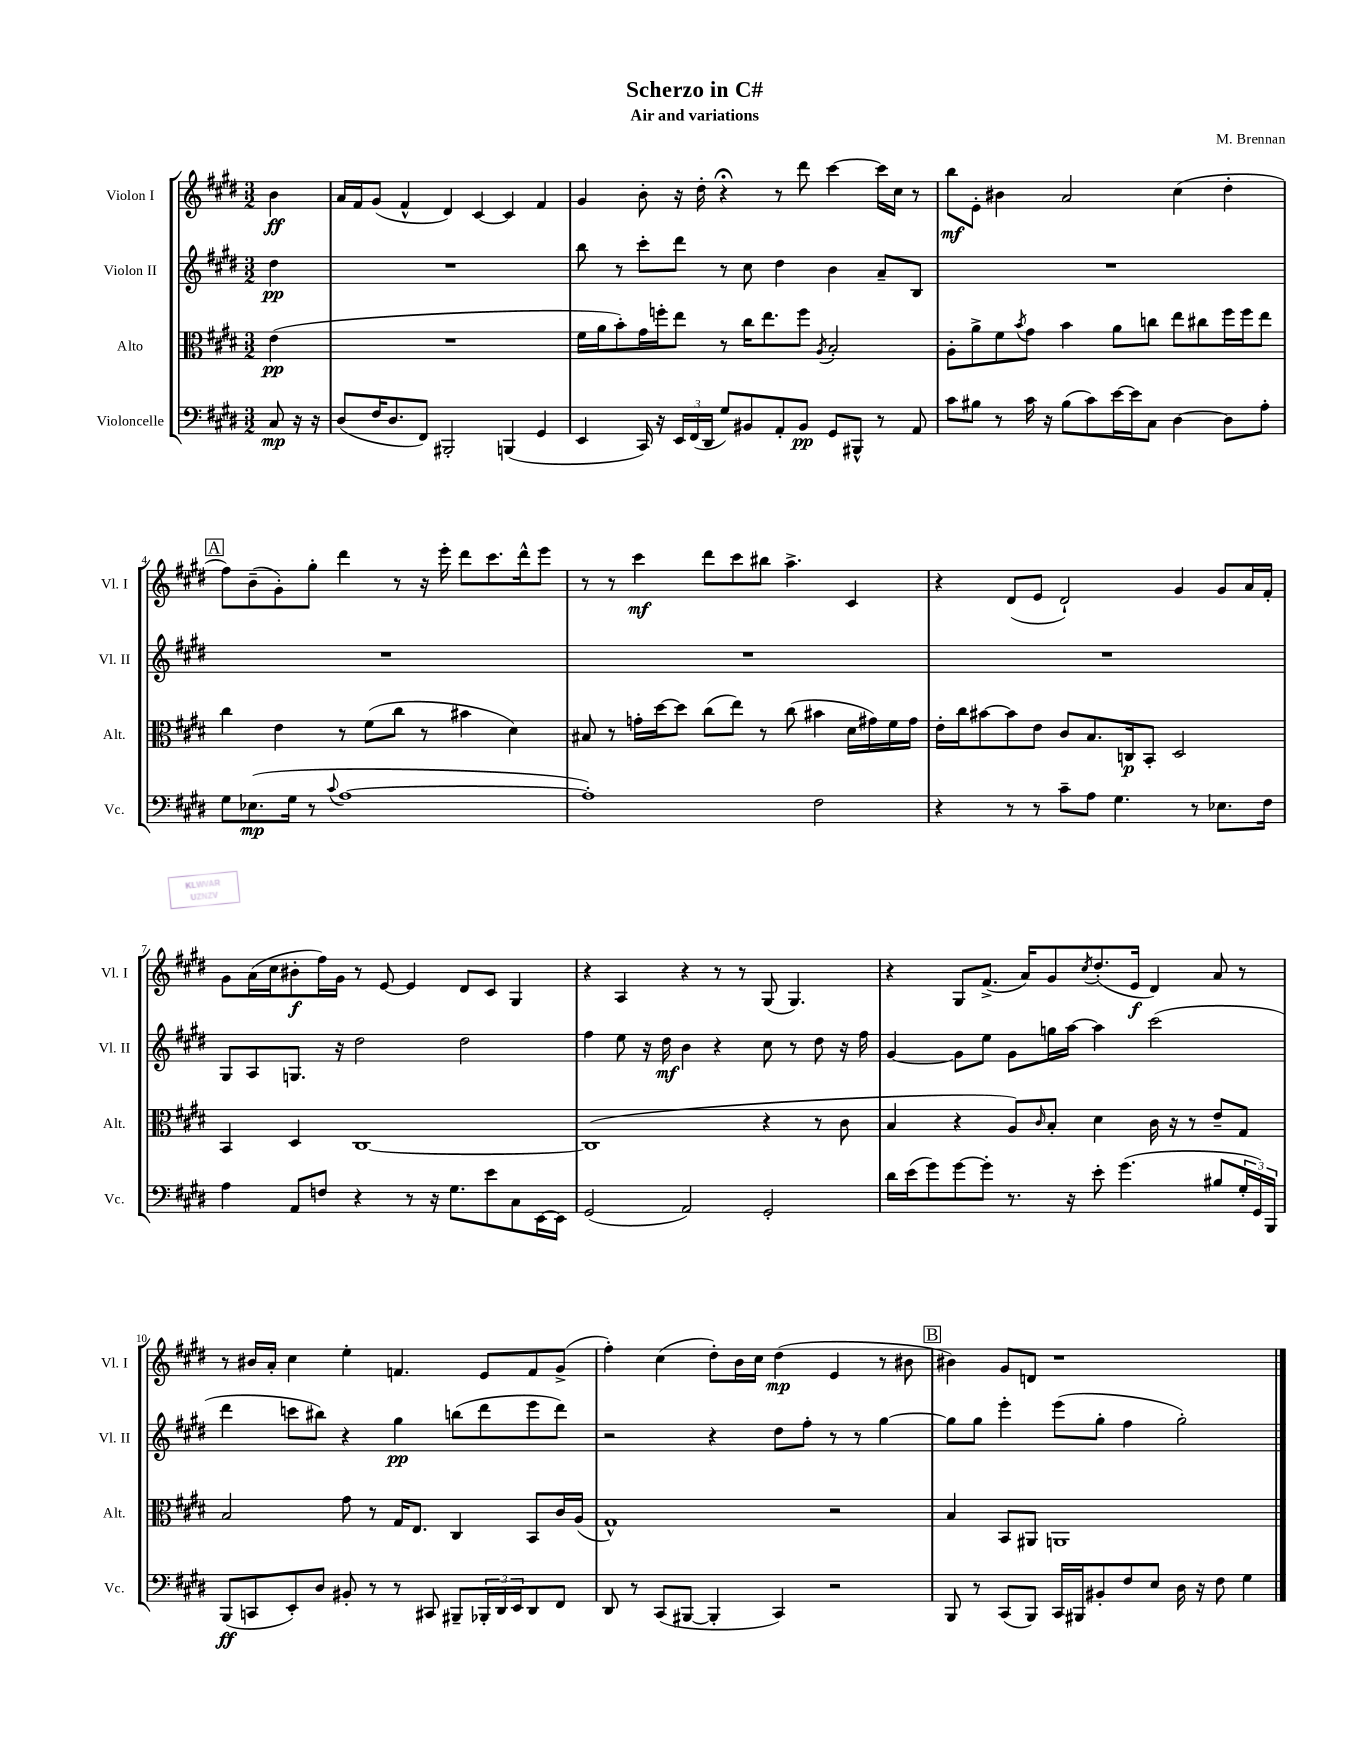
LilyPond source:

\header { title = "Scherzo in C#" composer = "M. Brennan" subtitle = "Air and variations" }
<<
\new StaffGroup <<
\new Staff = "s0" \with { instrumentName = "Violon I" shortInstrumentName = "Vl. I" } {
    \clef treble \key e \major \numericTimeSignature \time 3/2 \partial 4
    b'4\ff |
    a'16 fis'16 gis'8( fis'4-^ dis'4) cis'4~ cis'4 fis'4 |
    gis'4 b'8-. r16 dis''16-. r4\fermata r8 dis'''8 cis'''4~ cis'''16 cis''16 r8 |
    b''8\mf e'8-. bis'4 a'2 cis''4( dis''4-. |
    \mark \markup { \box "A" } fis''8) b'8--( gis'8-.) gis''8-. dis'''4 r8 r16 e'''16-. dis'''8 cis'''8. dis'''16-^ e'''8 |
    r8 r8 cis'''4\mf dis'''8 cis'''8 bis''8 a''4.-> cis'4 |
    r4 dis'8( e'8 dis'2-!) gis'4 gis'8 a'16 fis'16-. |
    gis'8 a'16( cis''16 bis'8-.\f fis''16) gis'16 r8 e'8~ e'4 dis'8 cis'8 gis4 |
    r4 a4 r4 r8 r8 gis8( gis4.) |
    r4 gis8 fis'8.->( a'16) gis'8 \acciaccatura { cis''8 } dis''8.-.( e'16\f dis'4) a'8 r8 |
    r8 bis'16 a'16-. cis''4 e''4-. f'4. e'8 f'8 gis'8->( |
    fis''4-.) cis''4( dis''8-.) b'16 cis''16 dis''4\mp( e'4 r8 bis'8 |
    \mark \markup { \box "B" } bis'4) gis'8 d'8 r1 \bar "|." |
}
\new Staff = "s1" \with { instrumentName = "Violon II" shortInstrumentName = "Vl. II" } {
    \clef treble \key e \major \numericTimeSignature \time 3/2 \partial 4
    dis''4\pp |
    R1. |
    b''8 r8 cis'''8-. dis'''8 r8 cis''8 dis''4 b'4 a'8-- b8 |
    R1. |
    \mark \markup { \box "A" } R1. |
    R1. |
    R1. |
    gis8 a8 g8. r16 dis''2 dis''2 |
    fis''4 e''8 r16 dis''16\mf b'4 r4 cis''8 r8 dis''8 r16 fis''16 |
    gis'4~ gis'8 e''8 gis'8 g''16 a''16~ a''4 cis'''2( |
    dis'''4 c'''8 bis''8) r4 gis''4\pp b''8( dis'''8 e'''8 dis'''8) |
    r2 r4 dis''8 fis''8-. r8 r8 gis''4~ |
    \mark \markup { \box "B" } gis''8 gis''8 e'''4-. e'''8( gis''8-. fis''4 gis''2-.) \bar "|." |
}
\new Staff = "s2" \with { instrumentName = "Alto" shortInstrumentName = "Alt." } {
    \clef alto \key e \major \numericTimeSignature \time 3/2 \partial 4
    e'4\pp( |
    R1. |
    fis'16 a'16 b'8-.) gis'16 f''16-. e''8 r8 cis''16 e''8. f''8 \acciaccatura { a8 } b2-. |
    a8-. a'8-> fis'8 \acciaccatura { b'8 } gis'8 b'4 a'8 c''8 e''8 cis''8 fis''16 fis''16 e''8 |
    \mark \markup { \box "A" } cis''4 e'4 r8 fis'8( cis''8 r8 bis'4 dis'4) |
    bis8 r8 g'16-. dis''16~ dis''8 cis''8( e''8) r8 cis''8( bis'4 dis'16 gis'16) fis'16 gis'16 |
    e'16-. cis''16 bis'8~ bis'8 e'8 cis'8 b8. c16\p b,8-. dis2 |
    b,4 dis4 cis1~ |
    cis1( r4 r8 cis'8 |
    b4 r4 a8) \grace { cis'16 } b8-. dis'4 cis'16 r16 r8 e'8-- gis8 |
    b2 gis'8 r8 gis16 e8. cis4 b,8 cis'16 a16( |
    gis1-^) r2 |
    \mark \markup { \box "B" } b4 b,8 ais,8 a,1 \bar "|." |
}
\new Staff = "s3" \with { instrumentName = "Violoncelle" shortInstrumentName = "Vc." } {
    \clef bass \key e \major \numericTimeSignature \time 3/2 \partial 4
    cis8\mp r16 r16 |
    dis8( fis16 dis8. fis,8) bis,,2-. b,,4( gis,4 |
    e,4 cis,16) r16 \tuplet 3/2 { e,16 fis,16( dis,16 } gis8) bis,8 a,8-. bis,8\pp gis,8 bis,,8-^ r8 a,8 |
    cis'8 bis8 r8 cis'16 r16 bis8( cis'8) e'16~ e'16 cis8 dis4~ dis8 a8-. |
    \mark \markup { \box "A" } gis8 ees8.\mp( gis16 r8 \appoggiatura { cis'8 } a1~ |
    a1-.) fis2 |
    r4 r8 r8 cis'8-- a8 gis4. r8 ees8. fis16 |
    a4 a,8 f8 r4 r8 r16 gis8. e'8 cis8 e,16~ e,16 |
    gis,2( a,2) gis,2-. |
    dis'16 e'16( gis'8) gis'8~ gis'8-. r8. r16 e'8-. gis'4.( bis8 \tuplet 3/2 { gis16-. gis,16) b,,16 } |
    b,,8\ff( c,8 e,8-.) dis8 bis,8-. r8 r8 cis,8 bis,,8-- \tuplet 3/2 { bes,,16-. dis,16 e,16 } dis,8 fis,8 |
    dis,8 r8 cis,8( bis,,8~ bis,,4-. cis,4) r2 |
    \mark \markup { \box "B" } b,,8 r8 cis,8( b,,8) cis,16 bis,,16 bis,8-. fis8 e8 dis16 r16 fis8 gis4 \bar "|." |
}
>>
>>
